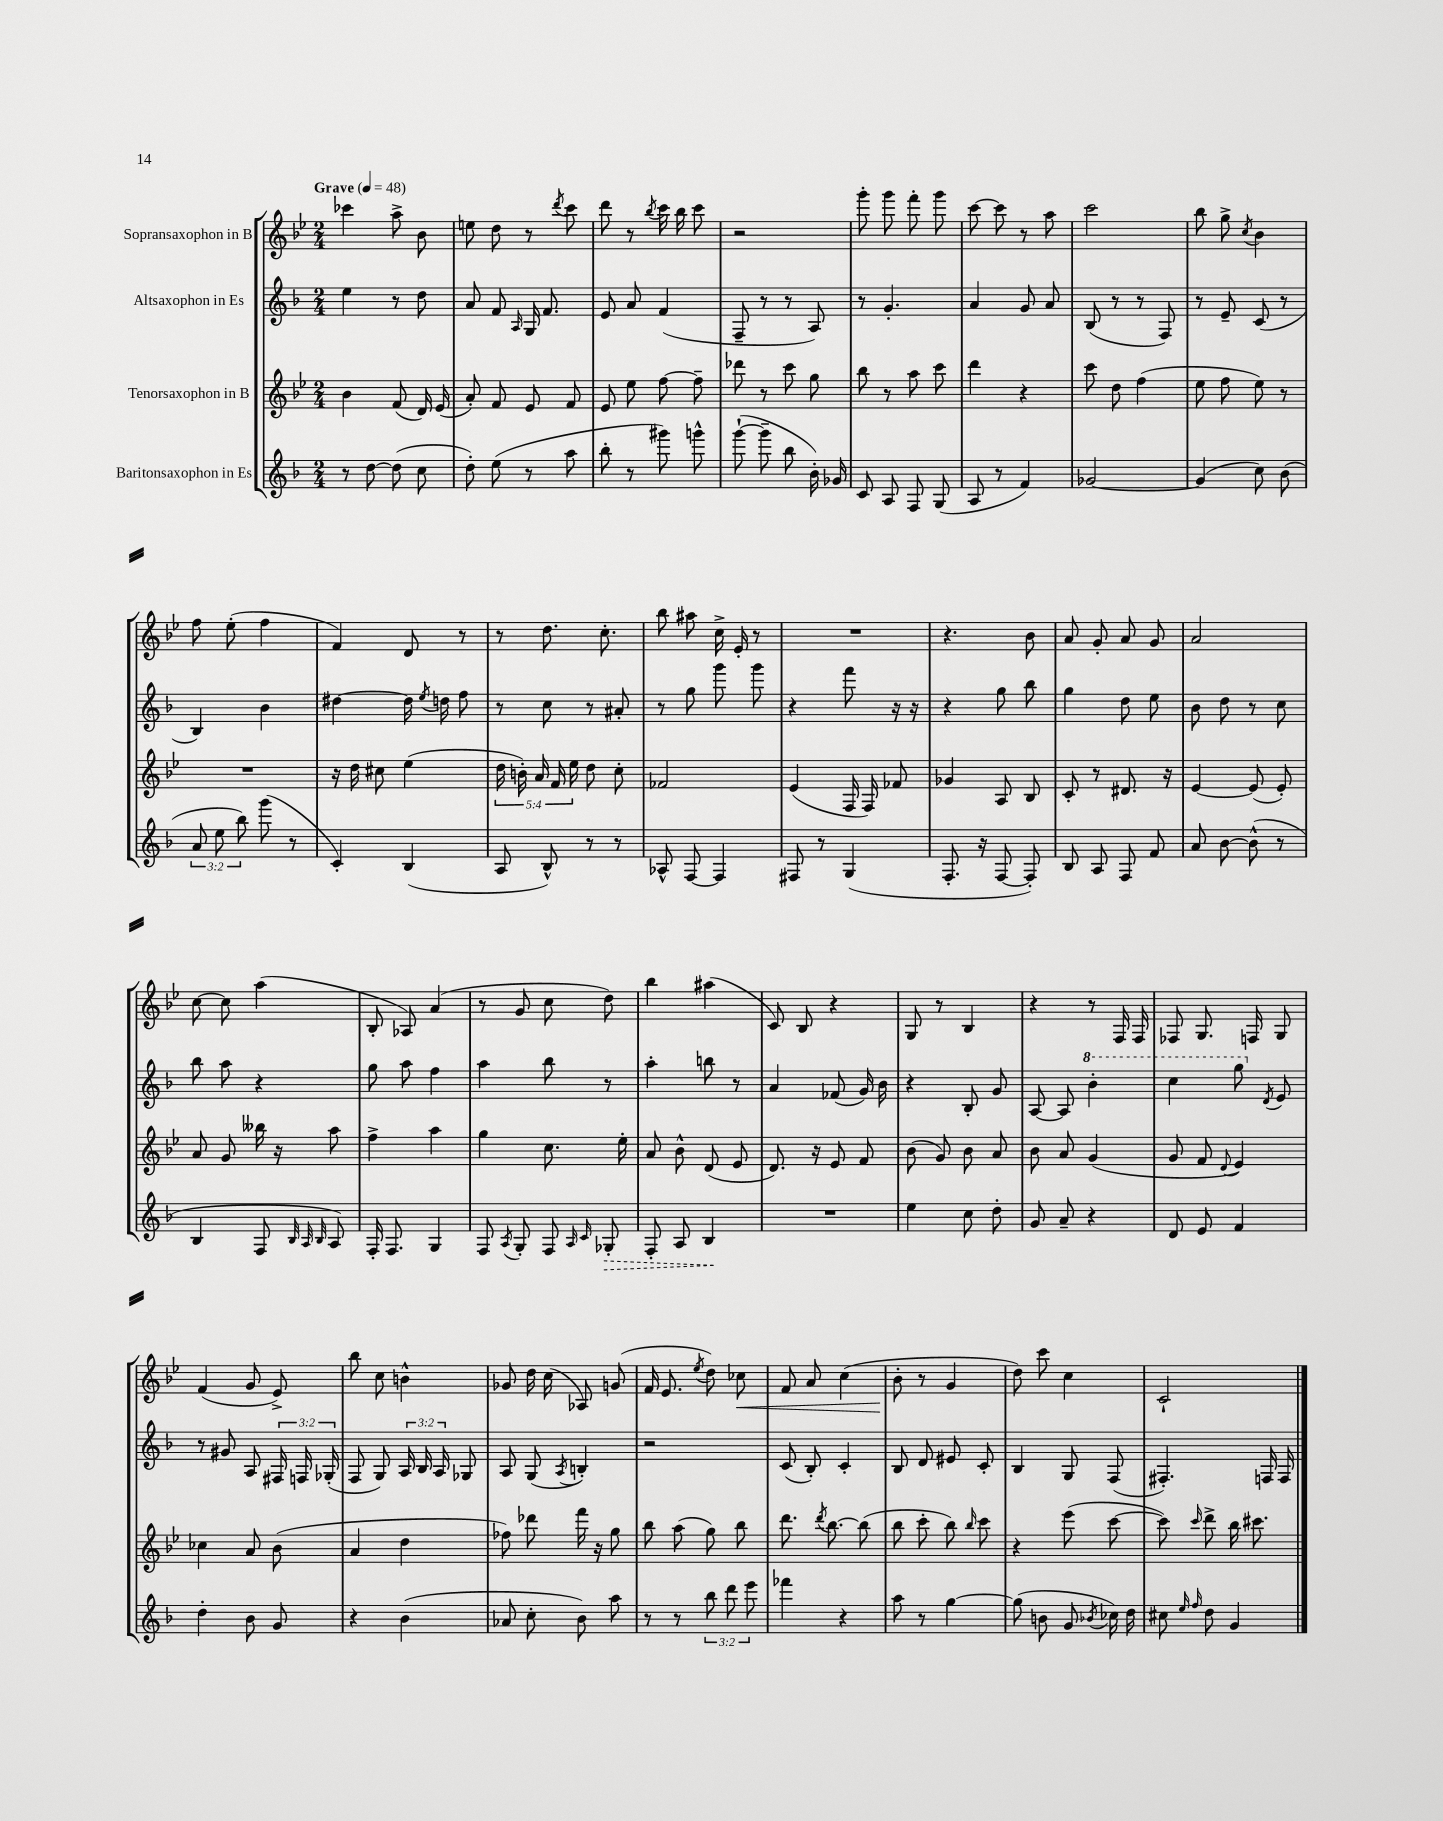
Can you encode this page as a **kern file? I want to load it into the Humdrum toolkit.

**kern	**dynam	**kern	**kern	**kern	**dynam
*part4	*part4	*part3	*part2	*part1	*part1
*staff4	*staff4	*staff3	*staff2	*staff1	*staff1
*I"Baritonsaxophon in Es	*	*I"Tenorsaxophon in B	*I"Altsaxophon in Es	*I"Sopransaxophon in B	*
*clefG2	*	*clefG2	*clefG2	*clefG2	*
*k[b-]	*	*k[b-e-]	*k[b-]	*k[b-e-]	*
*M2/4	*	*M2/4	*M2/4	*M2/4	*
*MM48	*	*MM48	*MM48	*MM48	*
=1	=1	=1	=1	=1	=1
!	!	!	!	!LO:TX:a:B:t=Grave	!
8r	.	4b-\	4ee\	4ccc-X\	.
[8dd\	.	.	.	.	.
(8dd\]	.	(8f/	8r	8aa^\	.
8cc\	.	16d/)	8dd\	8b-\	.
.	.	(16e-/	.	.	.
=2	=2	=2	=2	=2	=2
8dd'\)	.	8a'/)	8a/	8een\	.
(8ee\	.	8f/	8f/	8dd\	.
.	.	.	16qqA/	.	.
8r	.	8e-/	16G/	8r	.
.	.	.	8.f/	.	.
.	.	.	.	8qddd/	.
8aa\	.	8f/	.	8ccc\	.
=3	=3	=3	=3	=3	=3
8bb-'\	.	8e-/	8e/	8ddd\	.
8r	.	8ee-\	8a/	8r	.
.	.	.	.	8qbb-/	.
8ggg#X\)	.	[8ff\	(4f/	16ccc\	.
.	.	.	.	16bb-\	.
8gggn^^\	.	8ff~\]	.	8ccc\	.
=4	=4	=4	=4	=4	=4
([8ggg`\	.	8ddd-X\	8F~/	2r	.
8ggg~\]	.	8r	8r	.	.
8bb-\	.	8ccc\	8r	.	.
16b-'\)	.	8gg\	8A/)	.	.
16g-X/	.	.	.	.	.
=5	=5	=5	=5	=5	=5
8c/	.	8bb-\	8r	8ggg'\	.
8A/	.	8r	4.g'/	8ggg\	.
8F/	.	8aa\	.	8fff'\	.
(8G/	.	8ccc\	.	8ggg\	.
=6	=6	=6	=6	=6	=6
8A/	.	4ddd\	4a/	[8ccc\	.
8r	.	.	.	8ccc\]	.
4f/)	.	4r	8g/	8r	.
.	.	.	8a/	8aa\	.
=7	=7	=7	=7	=7	=7
[2g-X/	.	8ccc\	(8B-/	2ccc\	.
.	.	8dd\	8r	.	.
.	.	(4ff\	8r	.	.
.	.	.	8F/)	.	.
=8	=8	=8	=8	=8	=8
(4g-/]	.	8ee-\	8r	8bb-\	.
.	.	8ff\	8e~/	8gg^\	.
.	.	.	.	8qcc/	.
8cc\)	.	8ee-\)	(8c/	4b-\	.
(8b-\	.	8r	8r	.	.
!!LO:LB:g=z
=9	=9	=9	=9	=9	=9
12a/	.	2r	4B-/)	8ff\	.
12ee\	.	.	.	.	.
.	.	.	.	(8ee-'\	.
12bb-\)	.	.	.	.	.
(8ggg\	.	.	4b-\	4ff\	.
8r	.	.	.	.	.
=10	=10	=10	=10	=10	=10
4c'/)	.	16r	[4dd#X\	4f/)	.
.	.	16dd\	.	.	.
.	.	8cc#X\	.	.	.
(4B-/	.	(4ee-\	16dd#\]	8d/	.
.	.	.	8qee/	.	.
.	.	.	16ddn\	.	.
.	.	.	8ff\	8r	.
=11	=11	=11	=11	=11	=11
8A/	.	20dd\	8r	8r	.
.	.	20bn'\)	.	.	.
.	.	20a/	.	.	.
8B-^^/)	.	.	8cc\	8.dd\	.
.	.	20f/	.	.	.
.	.	20ee-\	.	.	.
8r	.	8dd\	8r	.	.
.	.	.	.	8.cc'\	.
8r	.	8cc'\	8a#X'/	.	.
=12	=12	=12	=12	=12	=12
8A-X^^/	.	2f-X/	8r	8bb-\	.
[8F/	.	.	8gg\	8aa#X\	.
4F/]	.	.	8ggg\	16cc^\	.
.	.	.	.	16e-'/	.
.	.	.	8ggg\	8r	.
=13	=13	=13	=13	=13	=13
8F#X/	.	(4e-/	4r	2r	.
8r	.	.	.	.	.
(4G/	.	16F/	8fff\	.	.
.	.	16F/)	.	.	.
.	.	8f-X/	16r	.	.
.	.	.	16r	.	.
=14	=14	=14	=14	=14	=14
8.F'/	.	4g-X/	4r	4.r	.
16r	.	.	.	.	.
[8F/	.	8A/	8gg\	.	.
8F'/])	.	8B-/	8bb-\	8b-\	.
=15	=15	=15	=15	=15	=15
8B-/	.	8c'/	4gg\	8a/	.
8A/	.	8r	.	8g'/	.
8F/	.	8.d#X/	8dd\	8a/	.
8f/	.	.	8ee\	8g/	.
.	.	16r	.	.	.
=16	=16	=16	=16	=16	=16
8a/	.	[4e-/	8b-\	2a/	.
[8b-\	.	.	8dd\	.	.
(8b-^^\]	.	(8e-/]	8r	.	.
8r	.	8e-'/)	8cc\	.	.
!!LO:LB:g=z
=17	=17	=17	=17	=17	=17
4B-/	.	8a/	8bb-\	[8cc\	.
.	.	8g/	8aa\	8cc\]	.
8F/	.	16bb--X\	4r	(4aa\	.
.	.	16r	.	.	.
32qqB-/	.	.	.	.	.
32qqA/	.	.	.	.	.
32qqB-/	.	.	.	.	.
8A/)	.	8aa\	.	.	.
=18	=18	=18	=18	=18	=18
16F'/	.	4ff^\	8gg\	8B-'/	.
8.F/	.	.	.	.	.
.	.	.	8aa\	8A-X/)	.
4G/	.	4aa\	4ff\	(4a/	.
=19	=19	=19	=19	=19	=19
8F/	.	4gg\	4aa\	8r	.
8qA/	.	.	.	.	.
8G'/	.	.	.	8g/	.
8F/	.	8.cc\	8bb-\	8cc\	.
16qqA/	.	.	.	.	.
16qqc/	.	.	.	.	.
!	!LO:HP:b	!	!	!	!
8G-X'/	>	.	8r	8dd\)	.
.	.	16ee-'\	.	.	.
=20	=20	=20	=20	=20	=20
8F'/	.	8a/	4aa'\	4bb-\	.
8A/	.	8b-^^\	.	.	.
4B-/	.	(8d/	8bbn\	(4aa#X\	.
.	.	8e-/	8r	.	.
.	]	.	.	.	.
=21	=21	=21	=21	=21	=21
2r	.	8.d/)	4a/	8c/)	.
.	.	.	.	8B-/	.
.	.	16r	.	.	.
.	.	8e-/	(8f-X/	4r	.
.	.	8f/	16g/)	.	.
.	.	.	16b-\	.	.
=22	=22	=22	=22	=22	=22
4ee\	.	(8b-\	4r	8G/	.
.	.	8g/)	.	8r	.
8cc\	.	8b-\	8B-'/	4B-/	.
8dd'\	.	8a/	8g/	.	.
=23	=23	=23	=23	=23	=23
8g/	.	8b-\	[8A/	4r	.
8a~/	.	8a/	8A/]	.	.
*	*	*	*8va	*	*
4r	.	(4g/	4bb-'\	8r	.
.	.	.	.	16F/	.
.	.	.	.	16F/	.
=24	=24	=24	=24	=24	=24
8d/	.	8g/	4ccc\	8F-X/	.
8e/	.	8f/	.	8.G/	.
.	.	8qqd/	.	.	.
4f/	.	4e-/)	8ggg\	.	.
.	.	.	.	16Fn/	.
*	*	*	*X8va	*	*
.	.	.	8qd/	.	.
.	.	.	8e/	8G/	.
!!LO:LB:g=z
=25	=25	=25	=25	=25	=25
4dd'\	.	4cc-X\	8r	(4f/	.
.	.	.	8g#X/	.	.
8b-\	.	8a/	8A/	8g/	.
8g/	.	(8b-\	24F#X/	8e-^/)	.
.	.	.	24Fn/	.	.
.	.	.	(24G-X'/	.	.
=26	=26	=26	=26	=26	=26
4r	.	4a/	8F/	8bb-\	.
.	.	.	8G/)	8cc\	.
(4b-\	.	4dd\	24A/	4bn^^\	.
.	.	.	24B-/	.	.
.	.	.	24A/	.	.
.	.	.	8G-X/	.	.
=27	=27	=27	=27	=27	=27
8a-X/	.	8ff-X\)	8A/	8g-X/	.
8cc'\	.	8ddd-X\	(8G/	16dd\	.
.	.	.	.	(16cc\	.
.	.	.	8qA/	.	.
8b-\)	.	16fff\	4Bn'/)	8A-X/)	.
.	.	16r	.	.	.
8aa\	.	8gg\	.	(8gn/	.
=28	=28	=28	=28	=28	=28
8r	.	8bb-\	2r	16f/	.
.	.	.	.	8.e-/	.
8r	.	(8aa\	.	.	.
.	.	.	.	8qee-/	.
12bb-\	.	8gg\)	.	8dd\)	.
12ddd\	.	.	.	.	.
!	!	!	!	!	!LO:HP:b
.	.	8bb-\	.	8cc-X\	<
12eee\	.	.	.	.	.
=29	=29	=29	=29	=29	=29
4fff-X\	.	8.ddd\	(8c/	8f/	.
.	.	.	8B-'/)	8a/	.
.	.	8qddd/	.	.	.
.	.	[8.bb-\	.	.	.
4r	.	.	4c'/	(4cc\	.
.	.	(8bb-\]	.	.	.
=30	=30	=30	=30	=30	=30
8aa\	.	8bb-\	8B-/	8b-'\	.
8r	.	8ccc'\	8d/	8r	[
[4gg\	.	8bb-\)	8e#X/	4g/	.
.	.	16qqbb-/	.	.	.
.	.	8ccc\	8c'/	.	.
=31	=31	=31	=31	=31	=31
(8gg\]	.	4r	4B-/	8dd\)	.
8bn\	.	.	.	8ccc\	.
8g/	.	(8eee-\	8G/	4cc\	.
8qb-X/	.	.	.	.	.
16cc-X\)	.	[8ccc\	(8F/	.	.
16dd\	.	.	.	.	.
=32	=32	=32	=32	=32	=32
8cc#X\	.	8ccc\])	4.F#X'/)	2c`/	.
16qqee/	.	.	.	.	.
16qqff/	.	16qqccc/	.	.	.
8dd\	.	8ddd^\	.	.	.
4g/	.	16bb-\	.	.	.
.	.	8.ccc#X\	.	.	.
.	.	.	16Fn/	.	.
.	.	.	16F/	.	.
==	==	==	==	==	==
*-	*-	*-	*-	*-	*-
